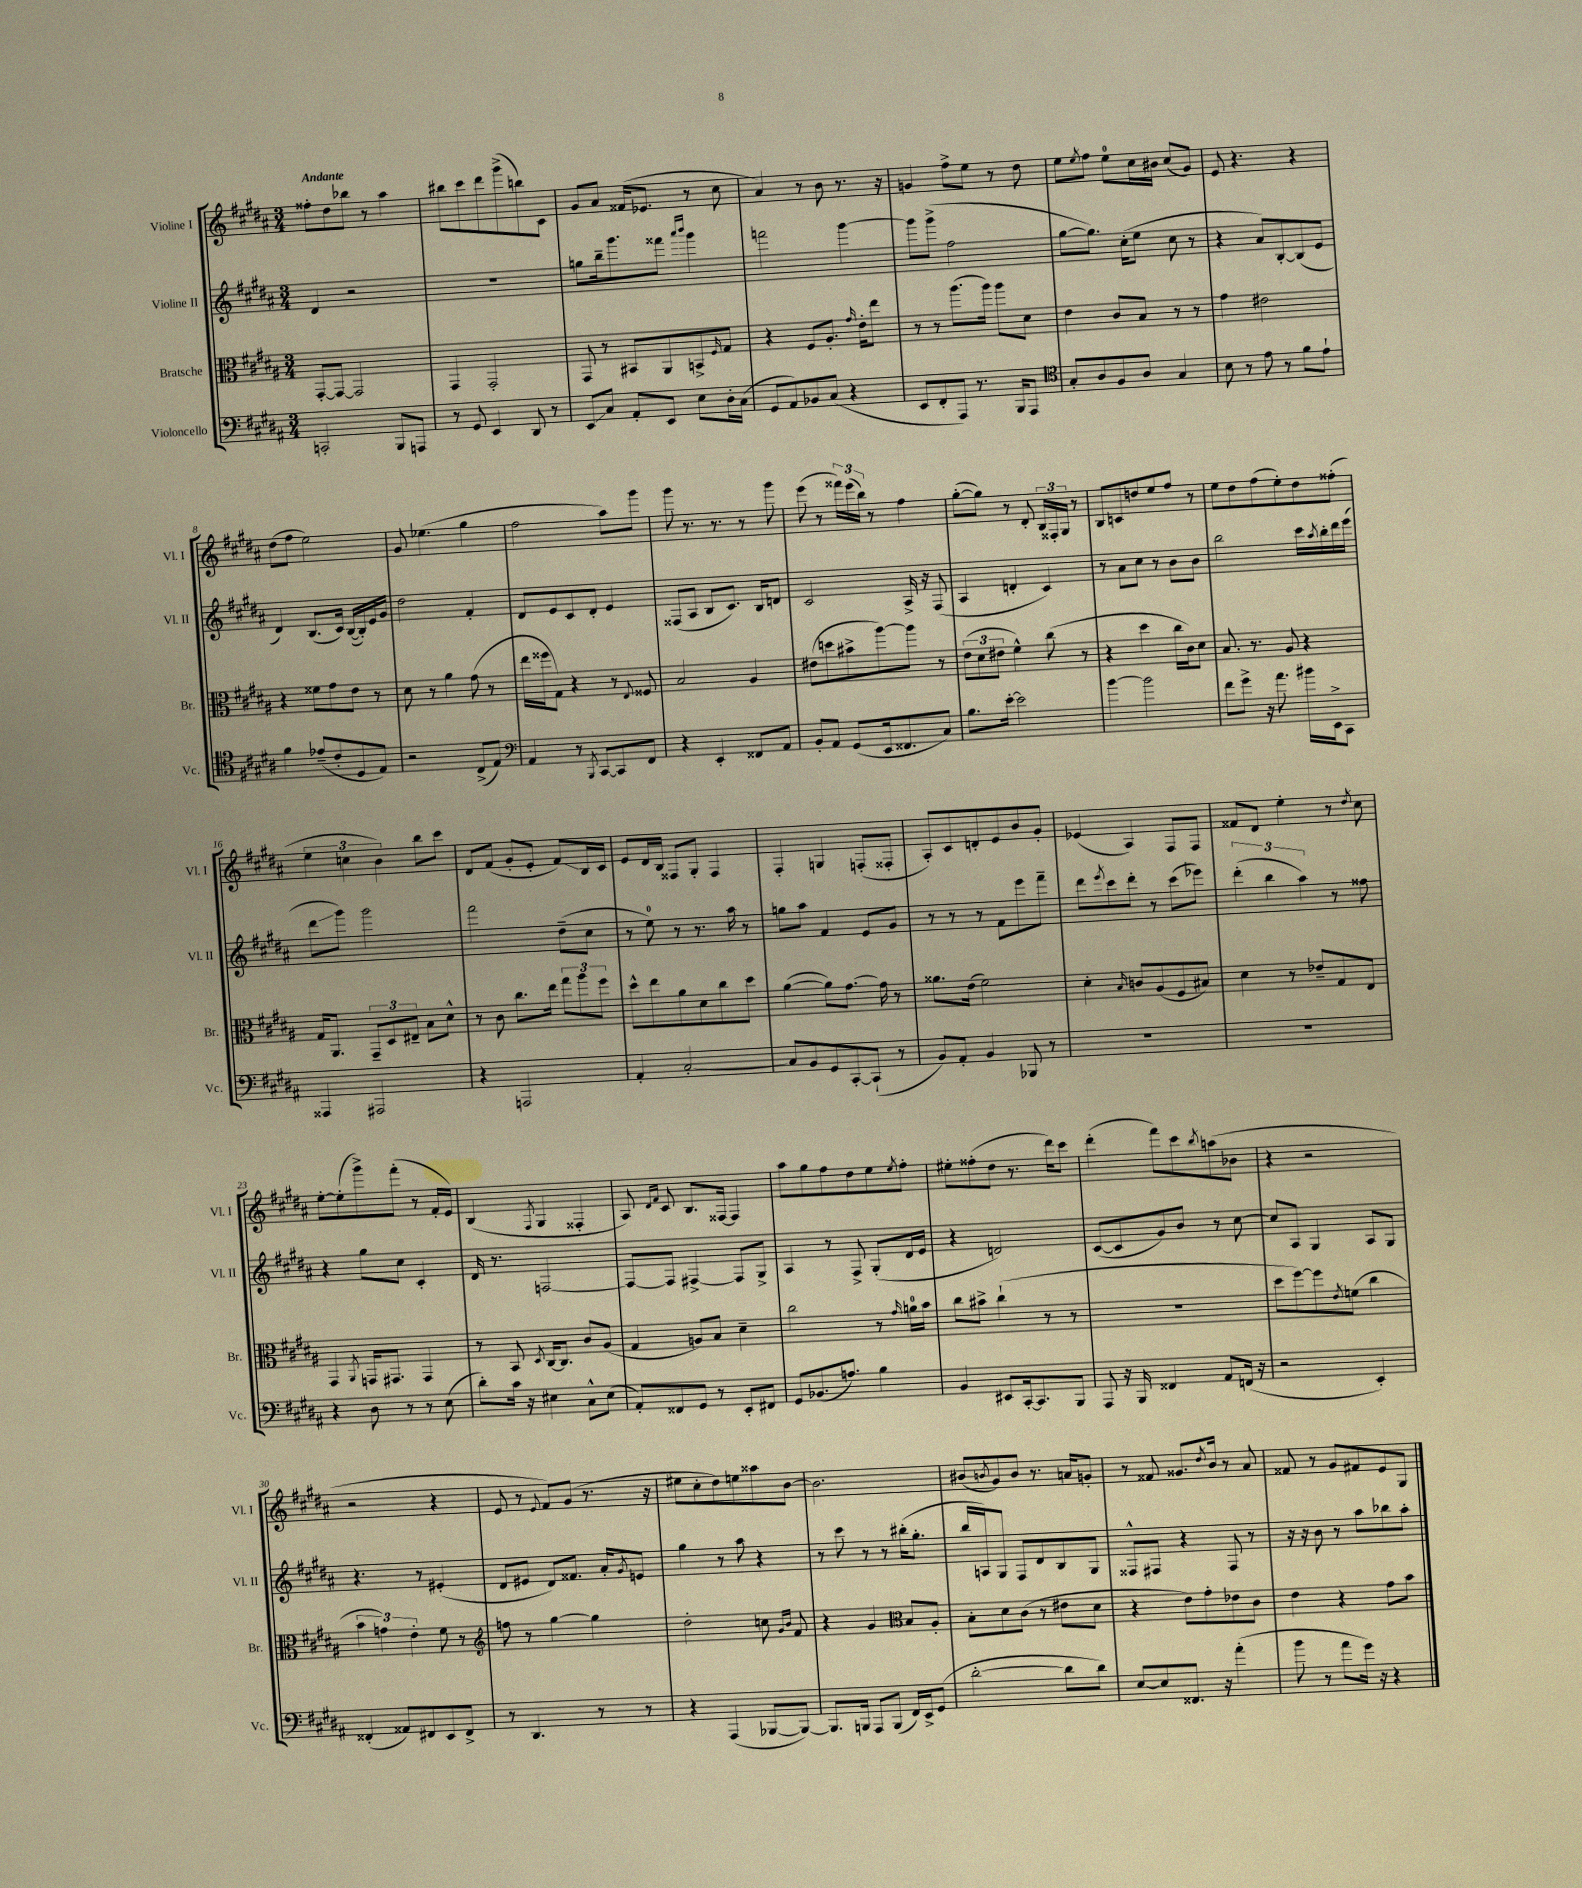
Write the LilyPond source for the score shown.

<<
\new StaffGroup <<
\new Staff = "s0" \with { instrumentName = "Violine I" shortInstrumentName = "Vl. I" } {
    \clef treble \key b \major \numericTimeSignature \time 3/4 \tempo "Andante"
    fisis''8-. dis''8 bes''8 r8 ais''4 |
    bis''8 cis'''8 dis'''8 gis'''8->( b''8) cis'8 |
    gis'8 ais'8 fisis'16( ees'8. r8 cis''8 |
    ais'4) r8 b'8 r8. r16 |
    g'4 fis''8-> e''8 r8 dis''8 |
    e''8 \acciaccatura { e''8 } fis''8 e''8-0 cis''16 bis'16 cis''8( gis'8) |
    e'8 r4. r4 |
    dis''8( fis''8 e''2) |
    gis'8 ees''4.( gis''4 |
    fis''2 ais''8) gis'''8 |
    gis'''8 r8. r8. r8 gis'''8 |
    e'''8( r8 \tuplet 3/2 { fisis'''16) e'''16( b''16) } r8 fis''4 |
    gis''8~-.( gis''8) r8 dis'8-. \tuplet 3/2 { b16 fisis16-. gis16 } r8 |
    b8 c'8 d''8 e''8 fis''8 r8 |
    e''8 dis''8 fis''8( e''8-.) dis''8 fisis''8-.( |
    \tuplet 3/2 { e''4 c''4 b'4) } b''8 cis'''8 |
    dis'8 fis'8( gis'8-. e'8-. fis'8\glissando) b16 cis'16 |
    e'8 dis'16 b16 fisis8 gis8-. fisis4 |
    fis4-. g4 f8-.( fisis8-. |
    ais8-.) cis'8 d'8-. e'8 b'8 gis'8-. |
    ees'4( ais4) fis8 fis8 |
    fisis'8 dis'8 e''4-. r8 \acciaccatura { dis''8 } cis''8 |
    e''8~-. e''8-.( gis'''8->) fis'''8-.( r8 fis'16-. e'16) |
    b4( \acciaccatura { fis8 } gis4 fisis4-. |
    ais8) \grace { dis'16 fis'16 } cis'8 b8. fisis16~ fisis4 |
    ais''8 gis''8 fis''8 dis''8 e''8 \acciaccatura { e''8 } fis''8-. |
    eis''8-. fisis''8-.( dis''8 r8. dis'''16) cis'''8 |
    dis'''4-.( fis'''8) cis'''8 \acciaccatura { b''8 } a''8( bes'8 |
    r4 r2 |
    r2 r4 |
    e'8 r8 \appoggiatura { e'8 } fis'8) gis'8( r8. r16 |
    eis''8 cis''8-. dis''8) e''8 aisis''8 b'8~ |
    b'2. |
    bis'8( \acciaccatura { b'8 } gis'8) b'8 r8. a'16 g'8-. |
    r8 fisis'8 gisis'8. \acciaccatura { dis''8 } b'16 r8 ais'8 |
    fisis'8 r8 gis'8 fis'8 e'8 gis8 \bar "|." |
}
\new Staff = "s1" \with { instrumentName = "Violine II" shortInstrumentName = "Vl. II" } {
    \clef treble \key b \major \numericTimeSignature \time 3/4
    dis'4 r2 |
    R2. |
    g''8 b''16-- gis'''8. fisis'''8 \grace { ais'''16 b'''16 } gis'''4 |
    f'''2 gis'''4~ |
    gis'''8 gis'''8->( fis''2 |
    gis''8~ gis''8.) cis''16-.( e''8 cis''8 r8 |
    r4 ais'8) b8~-. b8( e'8 |
    dis'4) b8.( cis'16) b16~( b16-.) e'16 gis'16 |
    dis''2 fis'4-. |
    dis'8 e'8 cis'8 dis'8-. e'4 |
    fisis8( ais8 b8 cis'8.) b16 d'8 |
    cis'2 ais16-> r16 fis8( |
    ais4 d'4-. cis'4) |
    r8 ais'8 cis''8 r8 b'8 b'8 |
    b''2 cis'''16 \acciaccatura { ais''8 } b''16-. dis'''16 e'''16( |
    dis'''8\glissando gis'''8) gis'''2 |
    fis'''2 dis''8--( cis''8 |
    r8 e''8-0) r8 r8. ais''16 r8 |
    g''8 ais''8 fis'4 e'8 gis'8 |
    r8 r8 r8 fis'8 e'''8 fis'''8-- |
    dis'''8 \acciaccatura { e'''8 } cis'''8 dis'''8-. r8 cis'''8( ees'''8) |
    \tuplet 3/2 { dis'''4-.( b''4 ais''4) } r8 fisis''8 |
    r4 gis''8 cis''8 cis'4-. |
    dis'16 r8. f2~ |
    f8~ f8 fis4~-> fis8 gis8-> |
    ais4 r8 fis8-> gis8-.( dis'16 e'16 |
    r4 d'2) |
    cis'8~( cis'8 gis'8) b'8 r8 cis''8~ |
    cis''8 ais8 gis4 ais8 gis8 |
    r4. r8 eis'4-.( |
    dis'8 eis'8 dis'8) fisis'8. ais'16-. \acciaccatura { gis'8 } e'8 |
    gis''4 r8 ais''8 r4 |
    r8 cis'''8 r8 r8 bis''16-.( gis''8.-. |
    b''16 a16) gis8 fis8 dis'8 b8 gis8 |
    fisis8-^ fis8 r4 fis8 r8 |
    r16 r16 b'8 r8 ais''8 bes''8 ais''8-. \bar "|." |
}
\new Staff = "s2" \with { instrumentName = "Bratsche" shortInstrumentName = "Br." } {
    \clef alto \key b \major \numericTimeSignature \time 3/4
    gis,8~-. gis,8~ gis,2 |
    gis,4 gis,2-. |
    gis,8 r8 bis,8 ais,8 b,8-> \grace { fis16 } gis8 |
    r4 fis8 ais8.-. \grace { gis'16 } e'16-. e''8 |
    r8 r8 ais''8.( ais''16) ais''8 dis'8 |
    e'4 cis'8 b8 r8 r8 |
    gis'4 eis'2 |
    r4 fisis'8 gis'8 e'8 r8 |
    dis'8 r8 ais'4 gis'8( r8 |
    e''16 fisis''16 gis8) r4 r8 \appoggiatura { e8 } fisis8 |
    b2 ais4 |
    eis'8( d''8 bis'8-> ais''8~) ais''8 r8 |
    \tuplet 3/2 { e'8( dis'8 eis'8 } fis'4-^) cis''8( r8 |
    r4 dis''4 cis''16 cis'16) dis'8 |
    b8. r8. ais8 r4 |
    gis16 ais,8. \tuplet 3/2 { gis,8-- dis8 eis8-- } b8 dis'8-^ |
    r8 cis'8 cis''8. e''16 \tuplet 3/2 { gis''8 ais''8 fis''8 } |
    dis''8-^ e''8 ais'8 dis'8 cis''8 dis''8 |
    ais'4~( ais'8) gis'8.~ gis'16 r8 |
    aisis'8. e'16( fis'2) |
    dis'4-. \grace { b16 } c'8 ais8( fis8 bis8) |
    dis'4 r8 ees'8-- gis8 e8 |
    gis,4 \acciaccatura { ais,8 } g,16 gis,8. gis,4 |
    r8 b,8 \acciaccatura { dis8 } cis16~ cis8. cis'8 ais8( |
    gis4 a8) b8 dis'4-- |
    cis''2 r8 \grace { gis'16 } a'16-0 b'16 |
    cis''8 bis'8-> cis''4-!( r8 r8 |
    R2. |
    dis''8 fis''8~) fis''8 \acciaccatura { e'8 } f'8( cis''4 |
    \tuplet 3/2 { b'4 g'4) e'4-. } fis'8 r8 |
    \clef treble f''8 r8 gis''4~ gis''4 |
    dis''2-. c''8 \grace { gis'16 b'16 } fis'8 |
    r4 gis'4 \clef alto b8 ais8-. |
    b8-. dis'8 cis'8( r8 eis'8 dis'8 |
    r4 e'8) gis'8-. ees'8 cis'8 |
    e'4 r4 gis'8 b'8 \bar "|." |
}
\new Staff = "s3" \with { instrumentName = "Violoncello" shortInstrumentName = "Vc." } {
    \clef bass \key b \major \numericTimeSignature \time 3/4
    c,2-. b,,8 a,,8 |
    r8 gis,8 e,4 dis,8 r8 |
    e,8\glissando cis8 ais,8-. e,8 e8 dis16-. cis16( |
    gis,8 ais,8) bes,8 cis8( r4 |
    e,8 fis,8-. ais,,8) r8. b,,16 ais,,8 |
    \clef tenor gis8-. ais8 fis8 ais8 gis4 |
    b8 r8 e'8 r8 fis'8 e'8-! |
    fis'4 ees'8--( cis'8-. dis8 e8) |
    r2 cis8->( e8) |
    \clef bass ais,4 r8 \acciaccatura { b,,8 } cis,8~ cis,8 fis,8 |
    r4 e,4-. fisis,8 ais,8 |
    b,8-. ais,8 gis,8( e,16 fisis,8. cis8) |
    b8. e'16~-. e'2 |
    b'4~ b'2 |
    fis'8 gis'8-> r16 ais'8. bis'16 e,16-> cis,8 |
    aisis,,4 ais,,2 |
    r4 a,,2 |
    ais,4-. cis2~-. |
    cis8 b,8 gis,8 cis,8~-. cis,8-!( r8 |
    b,8) ais,8-. b,4 bes,,8 r8 |
    R2. |
    R2. |
    r4 dis8 r8 r8 e8( |
    dis'8-.) cis'16 r16 eis4 cis8-^ eis8( |
    ais,8-.) fisis,8 gis,8 r8 e,8-. fis,8 |
    gis,8 bes,8.( a8.) b4 |
    b,4 eis,8 cis,16~-. cis,8. b,,8 |
    ais,,8 r16 b,,16 fisis,4 ais,8 f,16( r16 |
    r2 e,4-.) |
    fisis,4-.( aisis,8) fis,8 e,8 fis,8-> |
    r8 dis,4. r8 r8 |
    r4 ais,,4( bes,,8~ bes,,8~) |
    bes,,8. b,,16 ais,,8 b,,8( fis,16) e,16-> gis,8( |
    dis'2~-. dis'8 dis'8) |
    e8~ e8 fisis,8. r16 ais'4-.( |
    b'8 r8 ais'8 gis'16) r16 r4 \bar "|." |
}
>>
>>
